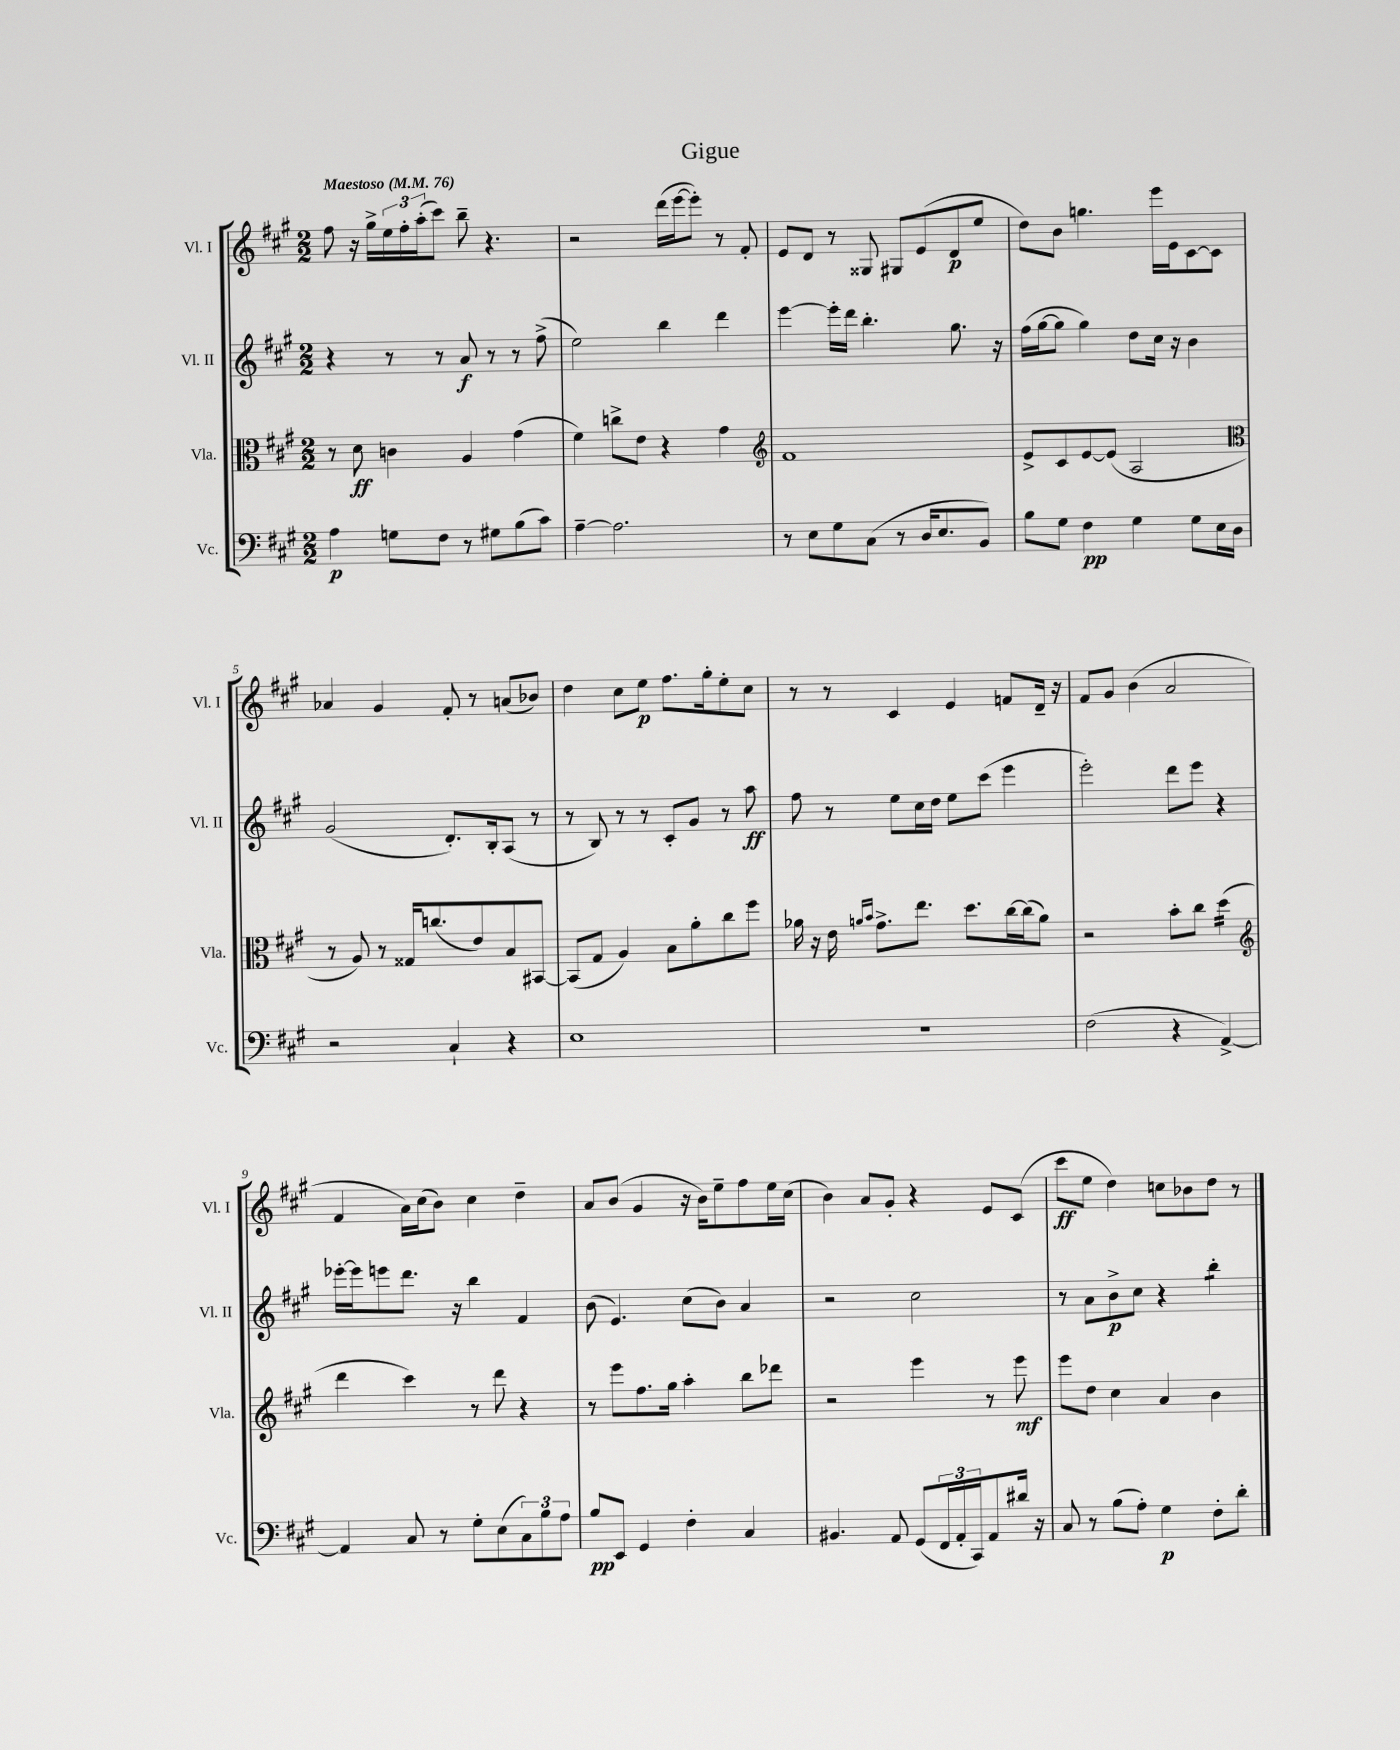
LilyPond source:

\header { title = "Gigue" }
<<
\new StaffGroup <<
\new Staff = "s0" \with { instrumentName = "Vl. I" shortInstrumentName = "Vl. I" } {
    \clef treble \key a \major \numericTimeSignature \time 2/2 \tempo "Maestoso" 4 = 76
    fis''8 r16 gis''16-> \tuplet 3/2 { e''16 fis''16-. a''16-.( } cis'''8) b''8-- r4. |
    r2 d'''16( e'''16~ e'''8-.) r8 fis'8-. |
    e'8 d'8 r8 gisis8 gis8 e'8( d'8\p e''8 |
    d''8) b'8 g''4. e'''16 e'16 cis'8~ cis'8 |
    aes'4 gis'4 fis'8-. r8 a'8( bes'8) |
    d''4 cis''8 e''8\p fis''8. gis''16-. e''8-. cis''8 |
    r8 r8 cis'4 e'4 f'8 d'16-- r16 |
    fis'8 gis'8 b'4( a'2 |
    fis'4 a'16) cis''16( b'8) cis''4 d''4-- |
    a'8 b'8( gis'4 r16 b'16) e''8-- fis''8 e''16 cis''16( |
    b'4) a'8 gis'8-. r4 e'8 cis'8( |
    cis'''8\ff e''8 d''4) c''8 bes'8 d''8 r8 \bar "|." |
}
\new Staff = "s1" \with { instrumentName = "Vl. II" shortInstrumentName = "Vl. II" } {
    \clef treble \key a \major \numericTimeSignature \time 2/2
    r4 r8 r8 a'8\f r8 r8 fis''8->( |
    e''2) b''4 d'''4 |
    e'''4~ e'''16-. d'''16 b''4.-. gis''8. r16 |
    fis''16( gis''16~ gis''8 gis''4) d''8 cis''16 r16 b'4 |
    gis'2( d'8.-.) b16-. a8( r8 |
    r8 b8) r8 r8 cis'8-. gis'8 r8 a''8\ff |
    fis''8 r8 e''8 cis''16 d''16 e''8 cis'''8( e'''4 |
    e'''2-.) d'''8 e'''8 r4 |
    ees'''16~-. ees'''16 e'''8 d'''8. r16 b''4 fis'4 |
    b'8( e'4.) cis''8( b'8) a'4 |
    r2 cis''2 |
    r8 a'8 b'8->\p cis''8 r4 b''4:8-. \bar "|." |
}
\new Staff = "s2" \with { instrumentName = "Vla." shortInstrumentName = "Vla." } {
    \clef alto \key a \major \numericTimeSignature \time 2/2
    r8 d'8\ff c'4 a4 gis'4( |
    fis'4) c''8-> e'8 r4 gis'4 |
    \clef treble fis'1 |
    e'8-> cis'8 e'8~ e'8( a2 |
    \clef alto r8 a8) r8 gisis16 c''8.( e'8) b8 bis,8~ |
    bis,8( gis8 a4) b8 a'8-. cis''8 fis''8 |
    aes'16 r16 e'16 \grace { a'16 b'16 } gis'8.-> e''8. d''8. cis''16~ cis''16( a'8) |
    r2 b'8-. cis''8 d''4:16( |
    \clef treble d'''4 cis'''4) r8 d'''8 r4 |
    r8 e'''8 fis''8. gis''16 a''4-. b''8 des'''8 |
    r2 e'''4 r8 e'''8\mf |
    e'''8 d''8 cis''4 a'4 b'4 \bar "|." |
}
\new Staff = "s3" \with { instrumentName = "Vc." shortInstrumentName = "Vc." } {
    \clef bass \key a \major \numericTimeSignature \time 2/2
    a4\p g8 fis8 r8 gis8 b8( cis'8) |
    a4~-- a2. |
    r8 e8 gis8 cis8( r8 d16 e8. b,8) |
    b8 gis8 fis4\pp gis4 gis8 e16 d16 |
    r2 cis4-! r4 |
    e1 |
    r1 |
    fis2( r4 a,4~->) |
    a,4 cis8 r8 gis8-. e8( \tuplet 3/2 { cis8) b8 a8 } |
    b8\pp e,8 gis,4 fis4-. cis4 |
    bis,4. a,8 gis,8( \tuplet 3/2 { fis,16 a,16-. cis,16) } a,8 dis'16 r16 |
    cis8 r8 b8( a8-.) gis4\p fis8-. d'8-. \bar "|." |
}
>>
>>
